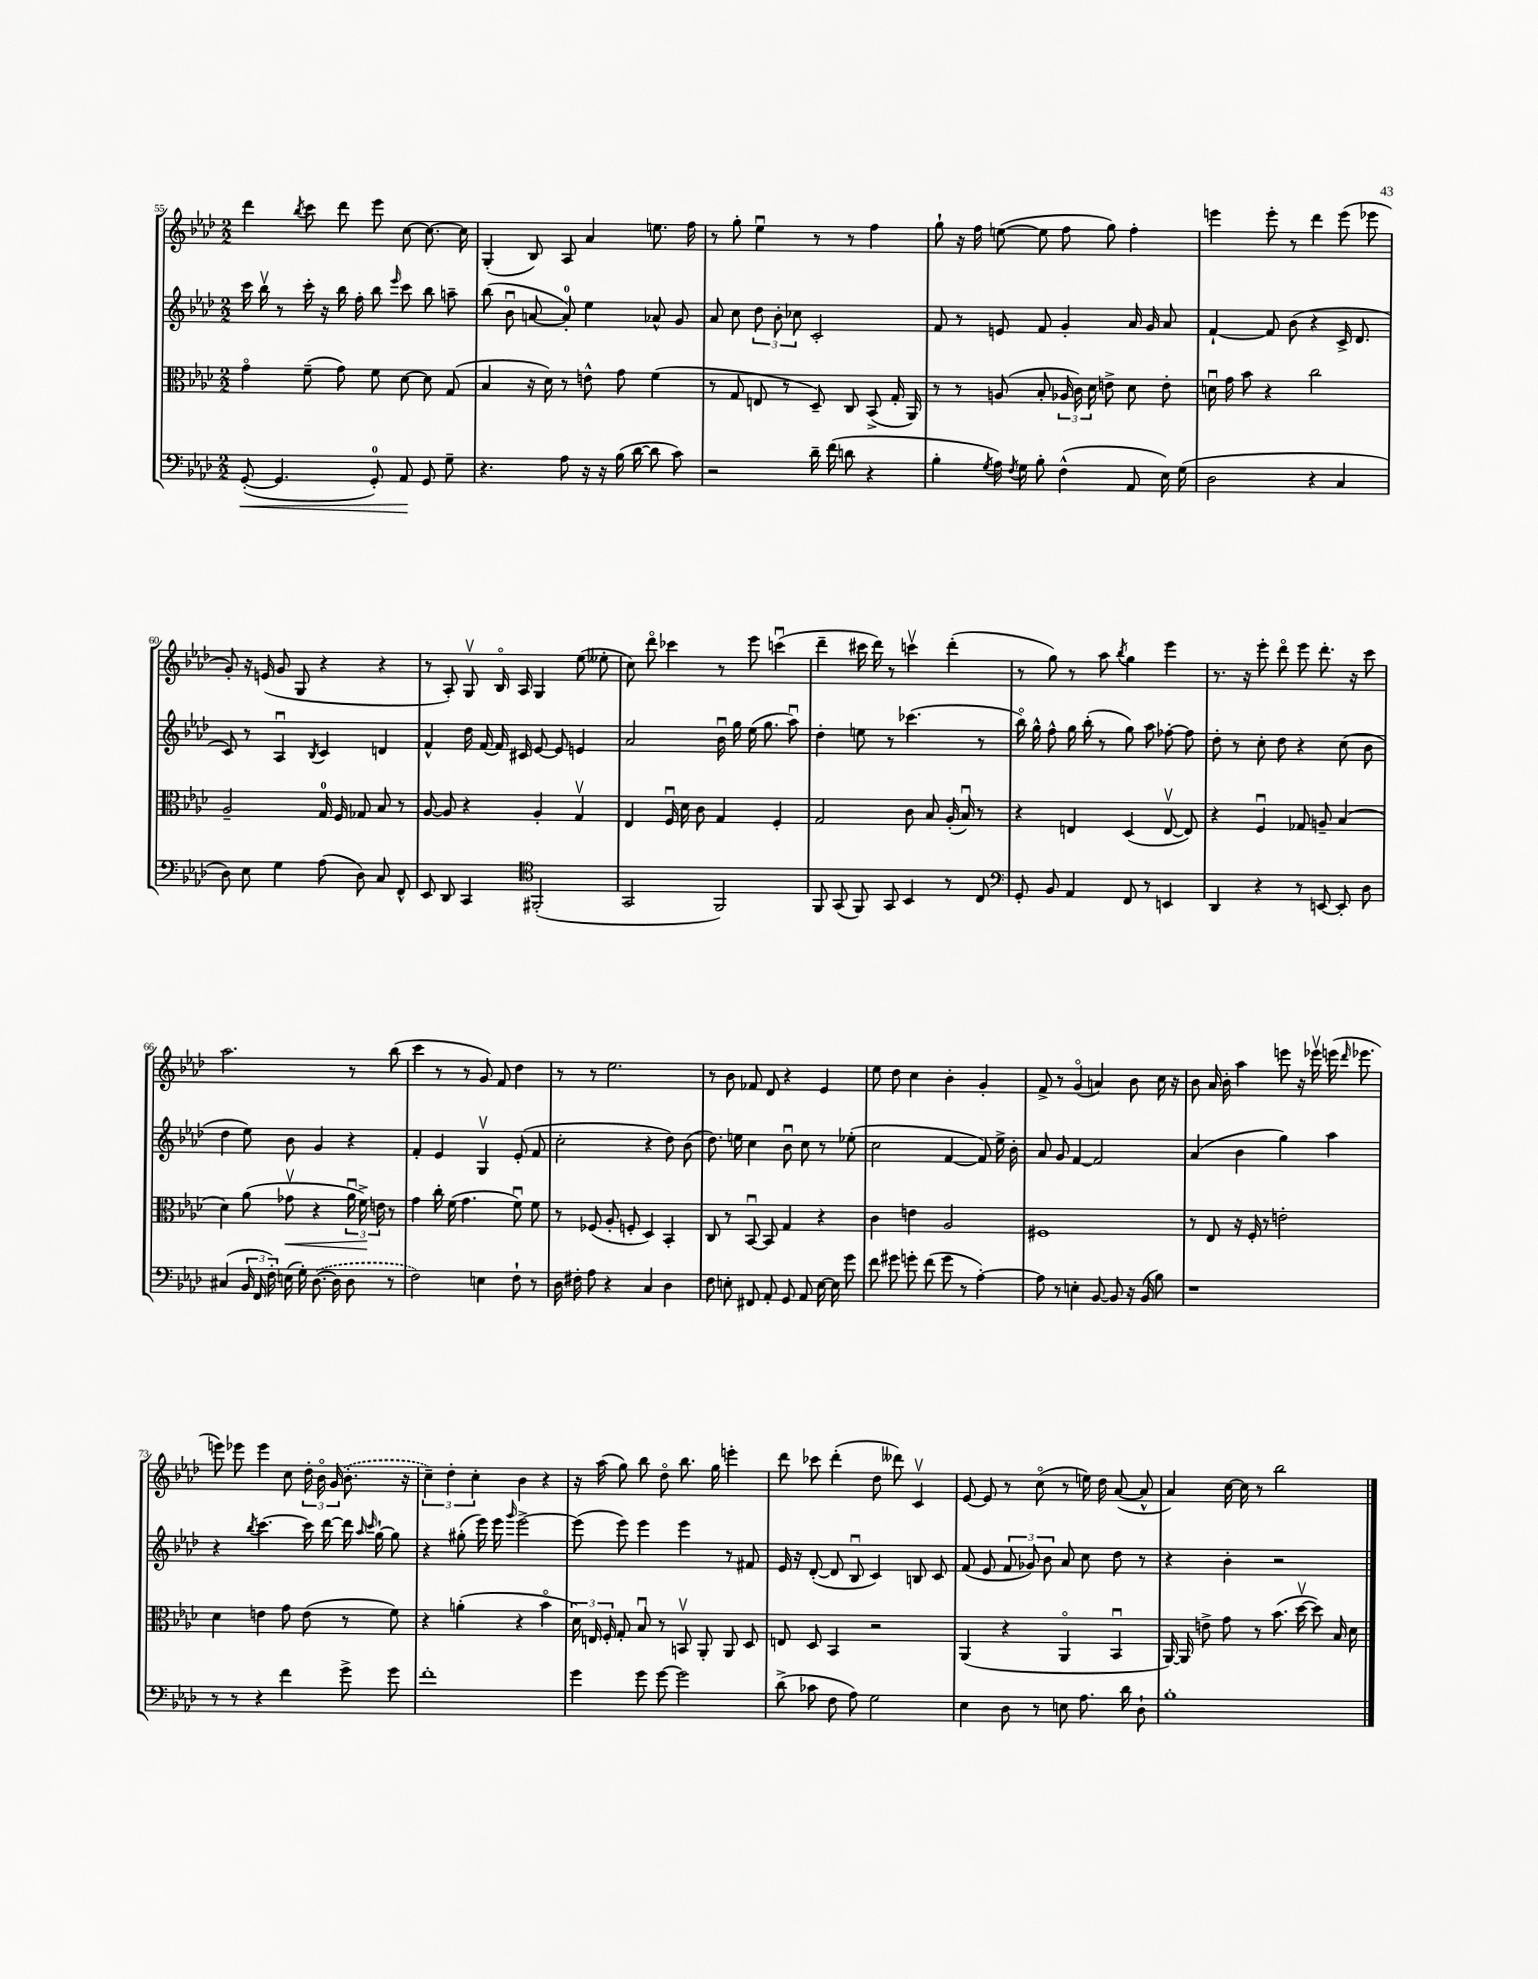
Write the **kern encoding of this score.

**kern	**kern	**kern	**kern
*staff4	*staff3	*staff2	*staff1
*clefF4	*clefC3	*clefG2	*clefG2
*k[b-e-a-d-]	*k[b-e-a-d-]	*k[b-e-a-d-]	*k[b-e-a-d-]
*M2/2	*M2/2	*M2/2	*M2/2
([8GG'	4go	16ccc	4ddd-
.	.	16bb-v	.
4.GG]	.	8r	.
.	.	.	8qbb-
.	(8f~	16ccc'	8ccc
.	.	16r	.
.	8g)	16bb-	8ddd-
.	.	16ff'	.
8GG')	8f	8bb-	8eee-
.	.	16qqeee-	.
8AA-	[8d-	8ccc	[8cc
8GG	8d-]	8bb-	8.cc_
8G~	(8G	8aa~	.
.	.	.	16cc]
=	=	=	=
4.r	4B-	(8bb-	(4G'
.	.	8b-u	.
.	16r	[8a	8B-)
.	16d-)	.	.
8A-	8r	8a'])	8A-
16r	8e^^	4ee-	4a-
16r	.	.	.
(16B-	8g	.	.
[16d-	.	.	.
8d-]	(4f	8a-^^	8.ee
8c)	.	8g	.
.	.	.	16ff
=	=	=	=
2r	8r	8a-	8r
.	8G	8cc	8gg'
.	8E	12dd-	4ee-u
.	.	12b-'	.
.	8r	.	.
.	.	12cc-	.
16d-~	8D-~)	2c'	8r
(16f	.	.	.
8d	8C	.	8r
4r	(8BB-^	.	4ff
.	16G'	.	.
.	16AA-)	.	.
=	=	=	=
4B-'	8r	8f	8gg`
.	8r	8r	16r
.	.	.	16ff
8qG	.	.	.
16A-)	(8A	8e	([8ee
8qF	.	.	.
16G	.	.	.
8B-'	8B-'	8f	8ee]
(4F^^	24A-	4g'	8ff
.	24c)	.	.
.	24d-	.	.
.	8e^	.	8gg)
8AA-	8d-	16a-	4ff'
.	.	16g	.
16E-)	8e'	8a-	.
(16G	.	.	.
=	=	=	=
2D-	16du	[4f`	4eee
.	16g	.	.
.	8b-	.	.
.	4r	8f]	8eee'
.	.	(8b-	8r
4r	2cc	4r	4ddd-
4C	.	16c^	(8eee
.	.	8.d-	.
.	.	.	8eee-
=	=	=	=
8D-)	2A-~	8c)	8g')
8E-	.	8r	16r
.	.	.	(16e
4G	.	4A-u	8g
.	.	.	8G
.	.	8qB-	.
(8A-	16G	4c	4r
.	16F	.	.
8D-)	8G-	.	.
8C	8B-	4d	4r
8FF^^	8r	.	.
=	=	=	=
8EE-	[8A-	4f^^	8r
8DD-	8A-]	.	8A-')
4CC	4r	16dd-	8Gv
.	.	[16f	.
.	.	16f]	16B-o
.	.	16c#	16A-
*clefC4	*	*	*
(2FF#'	4A-'	[8e-	4G
.	.	8e-]	.
.	4Gv	4e	(8ee-
.	.	.	8ee--'
=	=	=	=
2GG	4E-	2a-	8cc)
.	.	.	8ddd-o
.	16Fu	.	4ccc-
.	16d-	.	.
.	8c	.	.
2FF)	4G	16b-u	8r
.	.	16gg	.
.	.	(16ee-	8eee-
.	.	8.gg	.
.	4F'	.	(4cccu
.	.	8aa-u)	.
=	=	=	=
8FF	2G	4dd-'	4ddd-~
(8GG	.	.	.
8FF)	.	8ee	16ccc#
.	.	.	16ddd-)
8GG	.	8r	8r
4BB-	8c	(4.ccc-	4cccv
.	8B-	.	.
8r	(16A-'	.	(4ddd-'
.	16B-u)	.	.
8C	8r	8r	.
=	=	=	=
*clefF4	*	*	*
8GG'	4r	16bb-o)	8r
.	.	16gg^^	.
8BB-	.	8ff^^	8gg)
4AA-	4E	16gg	8r
.	.	(16bb-'	.
.	.	8r	8aa-
.	.	.	8qbb-
8FF	(4D-	8gg)	4gg
8r	.	8aa-	.
4EE	[8Ev	[8ff-'	4eee-
.	8E])	8ff-]	.
=	=	=	=
4DD-	4r	8dd-'	8.r
.	.	8r	.
.	.	.	16r
4r	4Fu	8cc'	8eee-'
.	.	8dd-	8ddd-o
8r	8G-	4r	8eee-
[8EE	8A~	.	8.ddd-'
8EE']	(4B-	(8cc	.
.	.	.	16r
8D-	.	8b-	8ccc
=	=	=	=
(4C#	4d-)	4dd-	2.aa-
24BB-	(8a-	8ee-)	.
24FF	.	.	.
24F')	.	.	.
(16E	8g-v	8b-	.
16G')	.	.	.
([8.D-	4r	4g	.
16D-]	.	.	.
8D-	24a-u	4r	8r
.	24f^)	.	.
.	24e	.	.
8r	8r	.	(8bb-
=	=	=	=
2F)	4g	4f'	4ccc
.	16cc'	4e-	8r
.	(16f	.	.
.	4.g	.	8r
4E	.	4Gv	8g)
.	.	.	8f
8F`	8fu)	(8e-'	4dd-
8r	8f	8f	.
=	=	=	=
16D-	8r	2cc'	8r
16F#'	.	.	.
8A-	(8F-	.	8r
4r	8A-'	.	2.ee-
.	8F'	.	.
4C	4D-)	4r	.
4D-	4BB-'	8dd-)	.
.	.	(8b-	.
=	=	=	=
8F	8C	8.dd-)	8r
8E'	8r	.	8b-
.	.	16ee	.
8FF#	[8BB-u	4cc	8f-
8AA-'	8BB-]	.	8d-
8GG	4G	8b-u	4r
8AA-	.	8cc	.
[16E	4r	8r	4e-
16E]	.	.	.
8g	.	(8ee-'	.
=	=	=	=
8f	4c	2cc	8ee-
8g#	.	.	8dd-
8g'	4e	.	4cc
(8f	.	.	.
8g	2A-	[4f	4b-'
8r	.	.	.
[4A-')	.	8f])	4g'
.	.	16ee-^	.
.	.	16b-'	.
=	=	=	=
8A-]	1F#	8a-	8f^
8r	.	8g	8r
4E'	.	[4f	(4go
[8BB-	.	2f]	4a)
8BB-]	.	.	.
16r	.	.	8b-
(16BB-	.	.	.
8B-)	.	.	16cc
.	.	.	16r
=	=	=	=
1r	8r	(4a-	8b-
.	8E-	.	16a-
.	.	.	16b-'
.	16r	4b-	4aa-
.	16F'	.	.
.	8r	.	.
.	2e'	4gg)	8eee
.	.	.	16r
.	.	.	16eee-v
.	.	4aa-	(16eee
.	.	.	16qqddd-
.	.	.	8.eee-
=	=	=	=
8r	4d-	4r	8eee)
8r	.	.	8eee-
.	.	8qbb-	.
4r	4e	[4.ccc	4eee-
4f	8g	.	8cc
.	(8e	16ccc]	24dd-'
.	.	.	24b-o
.	.	[16ddd-	.
.	.	.	(24g
8g^	8r	16ddd-]	8.b-'
.	.	16qqaa-	.
.	.	16qqccc	.
.	.	[16gg`	.
8g	8f)	8gg]	.
.	.	.	16r
=	=	=	=
1f'	4r	4r	6cc~)
.	.	.	6dd-'
.	(4a'	(8gg#'	.
.	.	.	6cc'
.	.	16eee-)	.
.	.	16eee-	.
.	.	16qqggg	.
.	4r	[2eee-^	4b-
.	4b-o	.	4r
=	=	=	=
4g	24d-)	(8eee-]	16r
.	24E	.	.
.	.	.	(16aa-
.	24F'	.	.
.	8G'	8eee-)	8gg)
8g	8B-u	4eee-	8bb-
[8g	8r	.	8dd-o
2g]	8BBv	4eee-	8.bb-
.	8AA-'	.	.
.	.	.	16gg
.	8AA-	8r	4eee'
.	8D-	8f#	.
=	=	=	=
(8d-^	8E	16e-	8ddd-
.	.	16r	.
8c-	8D-	([8d-'	8ccc-
8F	4BB-	8d-]	(4ddd-'
8A-)	.	8B-u	.
2G	2r	4c)	8dd-
.	.	.	8ddd--)
.	.	8B	4cv
.	.	8c	.
=	=	=	=
4E-	(4AA-	(8f	[8e-
.	.	8e-	8e-]
8D-	4r	12f	8r
.	.	12g-)	.
8r	.	.	(8cco
.	.	12b-	.
8E	4AA-o	8a-	8r
8.A-	.	8cc	16ee)
.	.	.	16dd-
.	4BB-u	8dd-	([8a-
16d-	.	.	.
8D-`	.	8r	8a-^^]
=	=	=	=
1B-'	[16AA-)	4r	4a-)
.	16AA-]	.	.
.	8e^	.	.
.	8g	4b-'	[16cc
.	.	.	16cc]
.	8r	.	8r
.	(8.b-	2r	2bb-
.	[16dd-v	.	.
.	8dd-])	.	.
.	16B-	.	.
.	16d-	.	.
==	==	==	==
*-	*-	*-	*-
